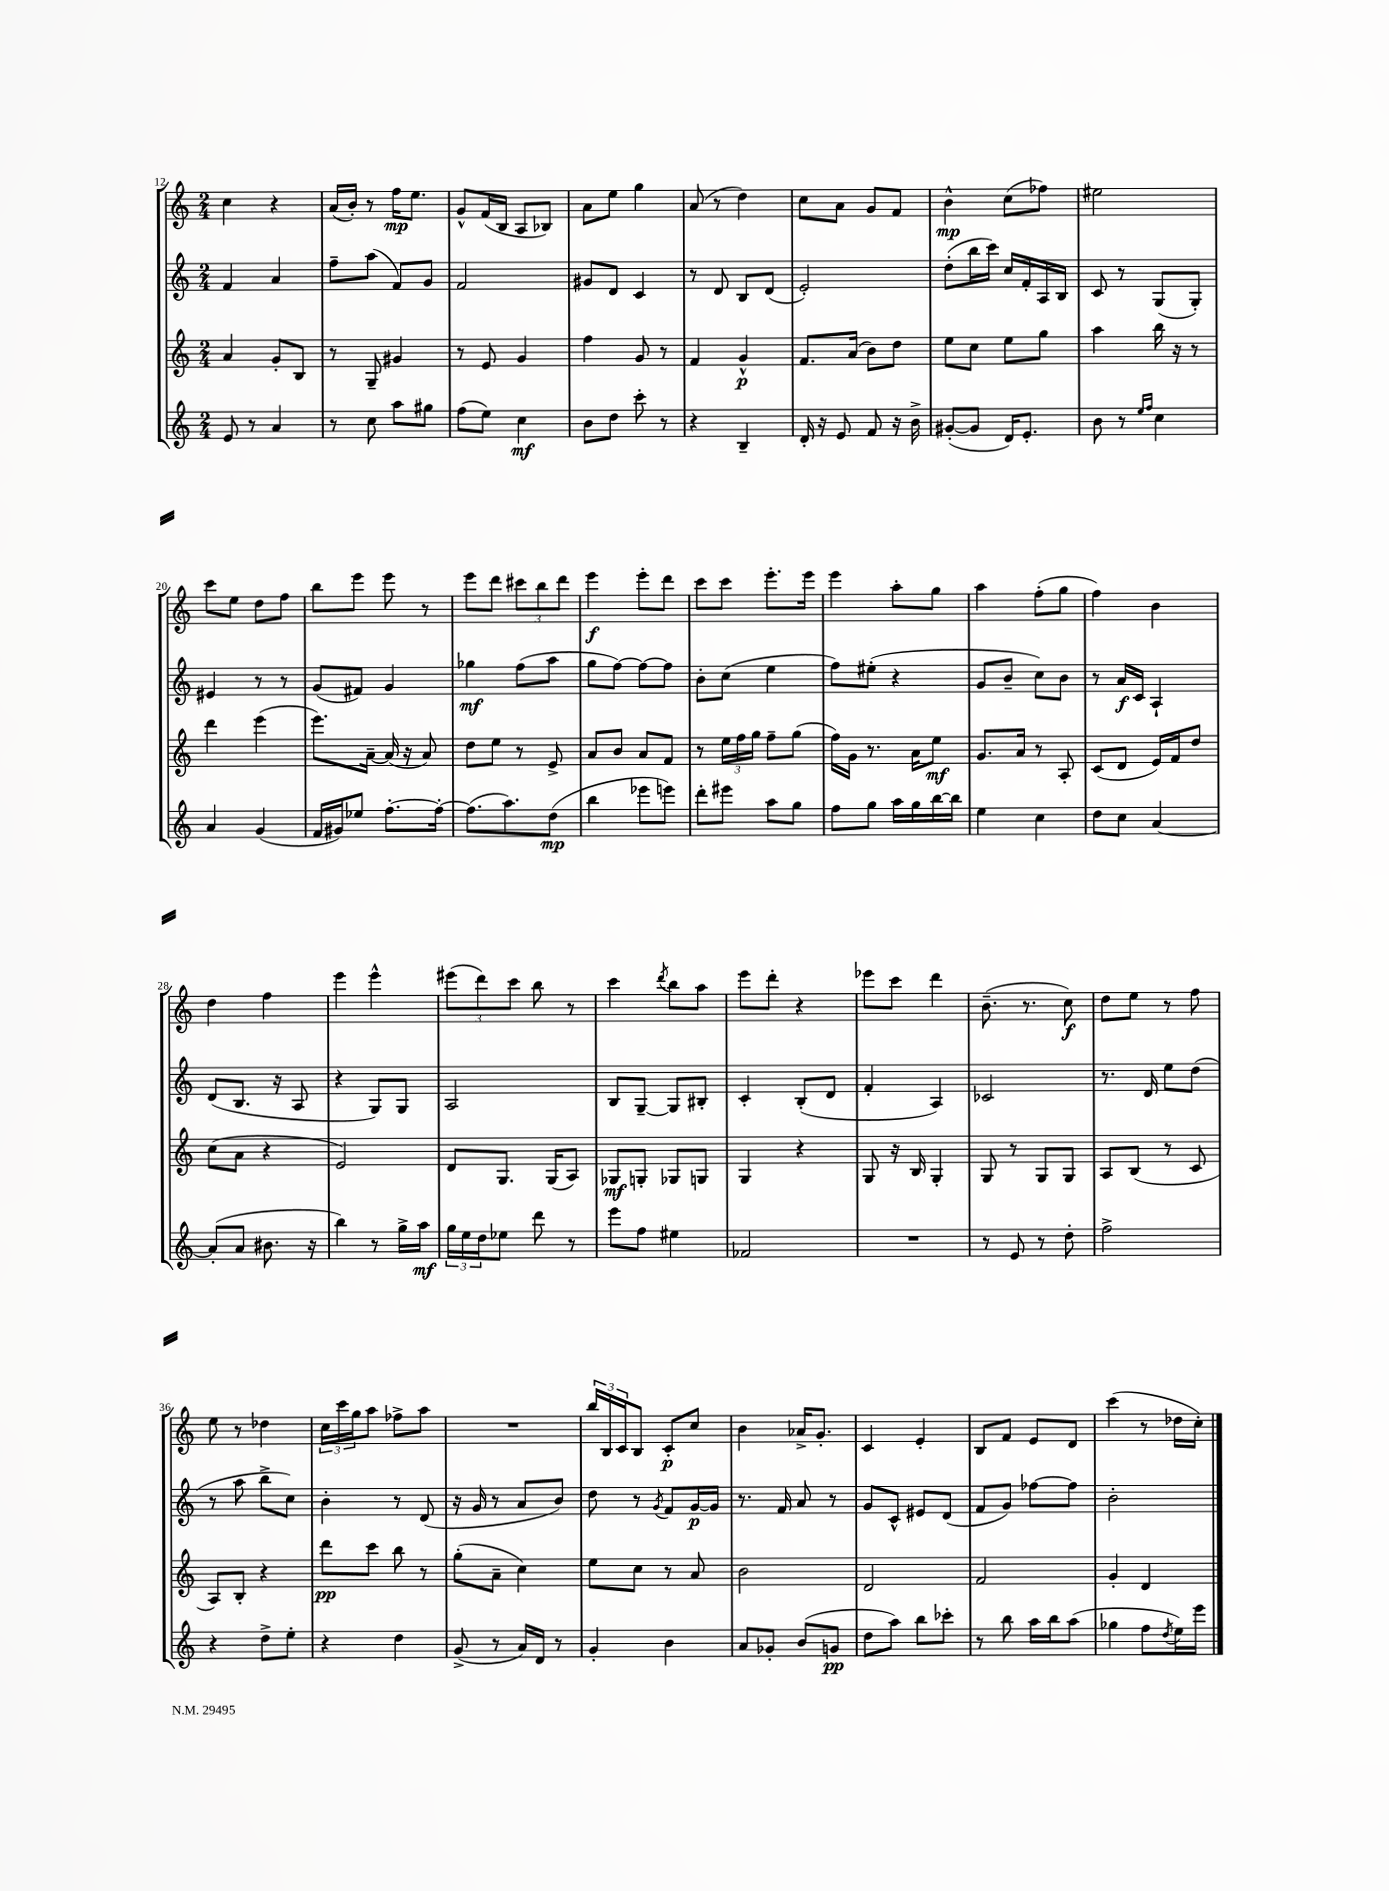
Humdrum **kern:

**kern	**kern	**kern	**kern
*staff4	*staff3	*staff2	*staff1
*clefG2	*clefG2	*clefG2	*clefG2
*k[]	*k[]	*k[]	*k[]
*M2/4	*M2/4	*M2/4	*M2/4
8e	4a	4f	4cc
8r	.	.	.
4a	8g'	4a	4r
.	8B	.	.
=	=	=	=
8r	8r	8ff~	(16a
.	.	.	16b')
8cc	8G~	(8aa	8r
8aa	4g#	8f)	16ff
.	.	.	8.ee
8gg#	.	8g	.
=	=	=	=
(8ff	8r	2f	8g^^
8ee)	8e	.	(16f
.	.	.	16B
4cc	4g	.	8A
.	.	.	8B-)
=	=	=	=
8b	4ff	8g#	8a
8dd	.	8d	8ee
8ccc'	8g	4c	4gg
8r	8r	.	.
=	=	=	=
4r	4f	8r	(8a
.	.	8d	8r
4B~	4g^^	8B	4dd)
.	.	(8d	.
=	=	=	=
16d'	8.f	2e')	8cc
16r	.	.	.
8e	.	.	8a
.	(16a	.	.
8f	8b)	.	8g
16r	8dd	.	8f
16b^	.	.	.
=	=	=	=
([8g#'	8ee	(8dd'	4b^^
8g#]	8cc	16bb	.
.	.	16ccc)	.
16d)	8ee	16cc	(8cc
8.e'	.	16f'	.
.	8gg	16A	8ff-)
.	.	16B	.
=	=	=	=
8b	4aa	8c	2ee#
8r	.	8r	.
16qqee	.	.	.
16qqff	.	.	.
4cc	16bb	(8G	.
.	16r	.	.
.	8r	8G')	.
=	=	=	=
4a	4ddd	4e#	8ccc
.	.	.	8ee
(4g	(4eee	8r	8dd
.	.	8r	8ff
=	=	=	=
16f	8.eee)	(8g	8bb
16g#)	.	.	.
8ee-	.	8f#)	8eee
.	[16a~	.	.
[8.ff'	(16a]	4g	8eee
.	16r	.	.
.	8a)	.	8r
16ff'_	.	.	.
=	=	=	=
(8.ff]	8dd	4gg-	8eee
.	8ee	.	8ddd
8.aa)	.	.	.
.	8r	(8ff	12ccc#
.	.	.	12bb
(8dd	8e^	8aa	.
.	.	.	12ddd
=	=	=	=
4bb	8a	8gg	4eee
.	8b	[8ff)	.
8eee-	8a	8ff_	8eee'
8eee)	8f	8ff]	8ddd
=	=	=	=
8ddd'	8r	8b'	8ccc
8eee#	24ee	(8cc	8ccc
.	24ff	.	.
.	24gg	.	.
8aa	8ff~	4ee	8.eee'
8gg	(8gg	.	.
.	.	.	16eee
=	=	=	=
8ff	16ff)	8ff)	4eee
.	16g	.	.
8gg	8.r	(8ee#'	.
16aa	.	4r	8aa'
16gg	16a	.	.
[16bb	8ee	.	8gg
16bb]	.	.	.
=	=	=	=
4ee	8.g	8g	4aa
.	.	8b~	.
.	16a	.	.
4cc	8r	8cc)	(8ff'
.	8A'	8b	8gg
=	=	=	=
8dd	(8c	8r	4ff)
8cc	8d	16a	.
.	.	16c	.
[4a	16e)	4A`	4b
.	16f	.	.
.	8dd	.	.
=	=	=	=
(8a']	(8cc	(8d	4dd
8a	8a	8.B	.
8.b#	4r	.	4ff
.	.	16r	.
.	.	8A	.
16r	.	.	.
=	=	=	=
4bb)	2e)	4r	4eee
8r	.	8G)	4eee^^
16gg^	.	8G	.
16aa	.	.	.
=	=	=	=
24gg	8d	2A	(12eee#
24ee	.	.	.
24dd	.	.	12ddd)
8ee-	8.G	.	.
.	.	.	12ccc
8ddd	.	.	8bb
.	(16G	.	.
8r	8A)	.	8r
=	=	=	=
8eee	8G-	8B	4ccc
8ff	8G'	[8G~	.
.	.	.	8qddd
4ee#	8G-	8G]	8bb
.	8G	8B#'	8aa
=	=	=	=
2f-	4G	4c'	8eee
.	.	.	8ddd'
.	4r	(8B'	4r
.	.	8d	.
=	=	=	=
2r	8G	4f'	8eee-
.	16r	.	8ccc
.	16B	.	.
.	4G'	4A)	4ddd
=	=	=	=
8r	8G	2c-	(8.b~
8e	8r	.	.
.	.	.	8.r
8r	8G	.	.
8dd'	8G	.	8cc)
=	=	=	=
2ff^	8A	8.r	8dd
.	(8B	.	8ee
.	.	16d	.
.	8r	8ee	8r
.	8c	(8dd	8ff
=	=	=	=
4r	8A)	8r	8ee
.	8B'	8aa	8r
8dd^	4r	8bb^	4dd-
8ee'	.	8cc)	.
=	=	=	=
4r	8ddd	4b'	24cc
.	.	.	24ccc
.	.	.	24gg
.	8ccc	.	8aa
4dd	8bb	8r	8ff-^
.	8r	(8d	8aa
=	=	=	=
(8g^	(8gg'	16r	2r
.	.	16g	.
8r	8a~	8r	.
16a)	4cc)	8a	.
16d	.	.	.
8r	.	8b)	.
=	=	=	=
4g'	8ee	8dd	24bb
.	.	.	24B
.	.	.	24c
.	8cc	8r	8B
.	.	8qg	.
4b	8r	8f	8c'
.	8a	[16g	8cc
.	.	16g]	.
=	=	=	=
8a	2b	8.r	4b
8g-'	.	.	.
.	.	16f	.
(8b	.	8a	16a-^
.	.	.	8.g'
8g	.	8r	.
=	=	=	=
8dd	2d	8g	4c
8aa)	.	8c^^	.
8bb	.	8e#	4e'
8ccc-'	.	(8d	.
=	=	=	=
8r	2f	8f	8B
8bb	.	8g)	8f
16aa	.	[8ff-	8e
16bb	.	.	.
(8aa	.	8ff-]	8d
=	=	=	=
4gg-	4g'	2b'	(4ccc
8ff	4d	.	8r
8qdd	.	.	.
16ee)	.	.	16dd-
16eee	.	.	16cc')
==	==	==	==
*-	*-	*-	*-
